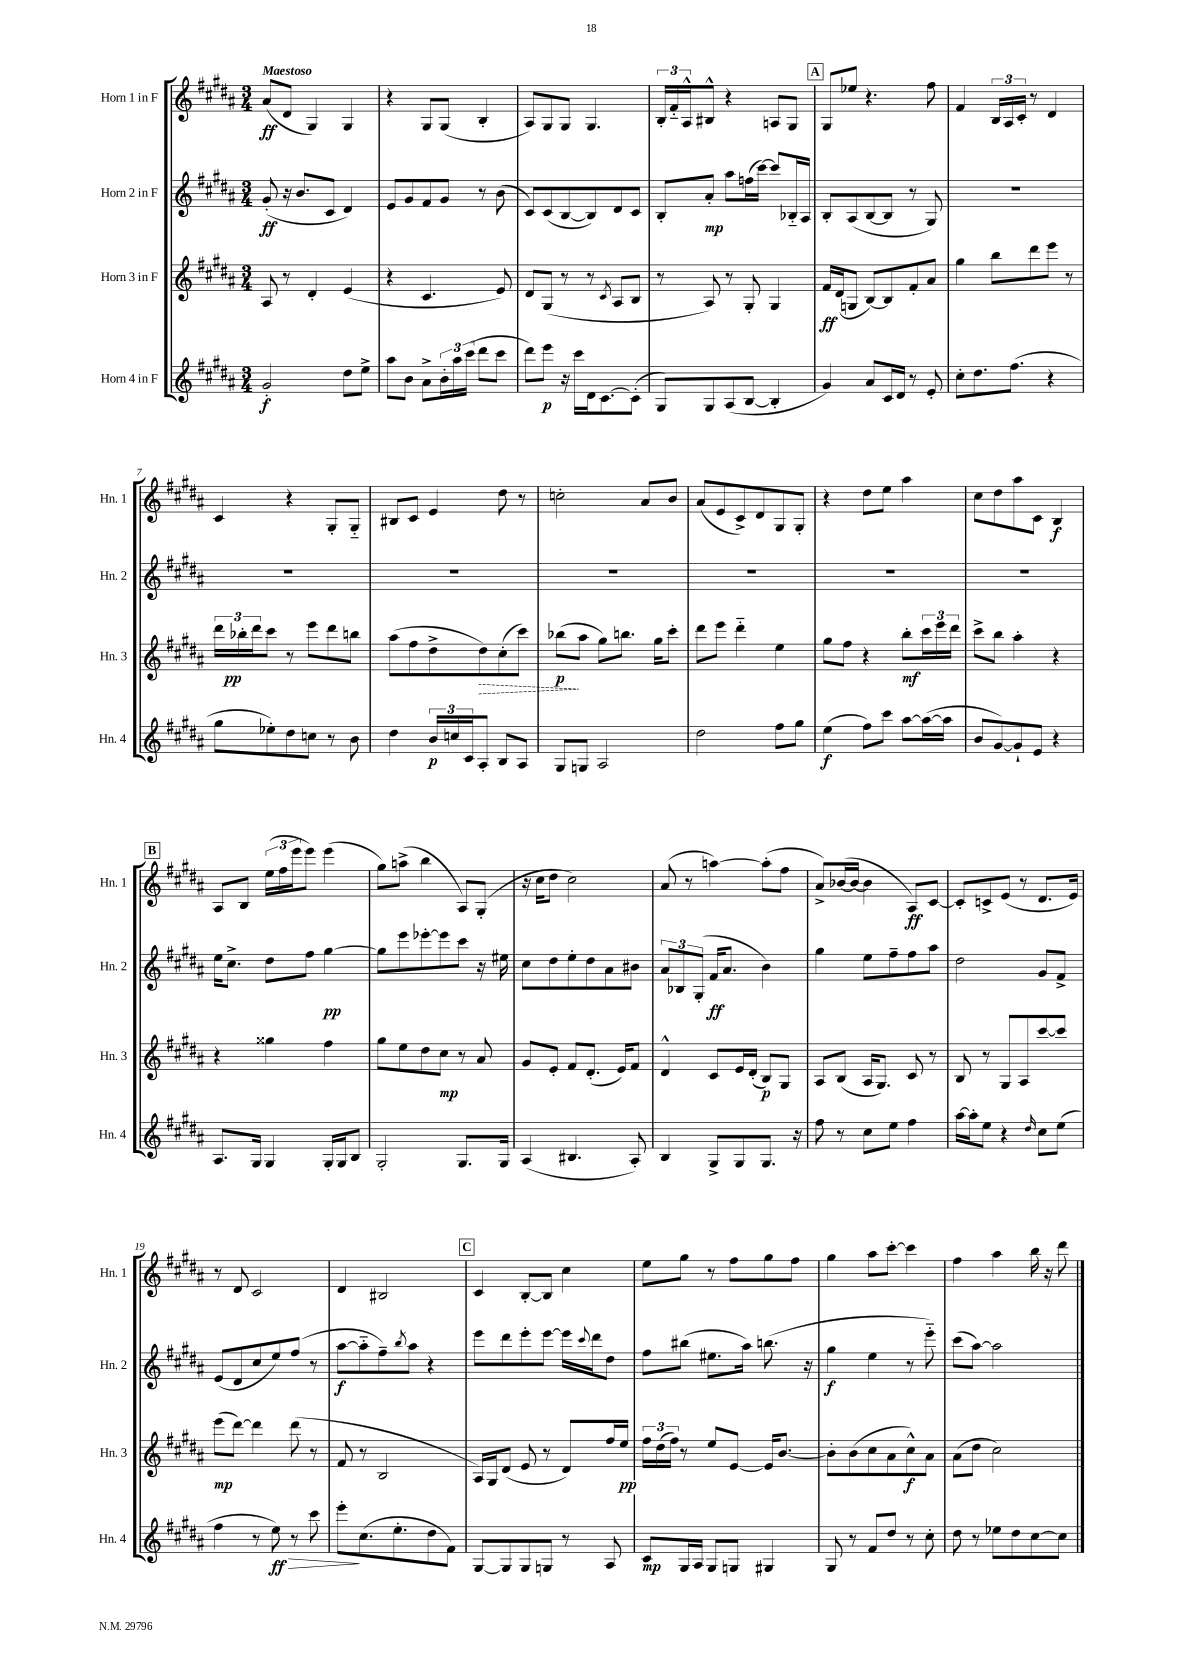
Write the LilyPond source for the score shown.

<<
\new StaffGroup <<
\new Staff = "s0" \with { instrumentName = "Horn 1 in F" shortInstrumentName = "Hn. 1" } {
    \clef treble \key b \major \numericTimeSignature \time 3/4 \tempo "Maestoso"
    ais'8\ff( dis'8 gis4) gis4 |
    r4 gis8 gis8( b4-. |
    ais8) gis8 gis8 gis4. |
    \tuplet 3/2 { b16-. fis'16-_ ais16-^ } bis8-^ r4 a8 gis8 |
    \mark \markup { \box "A" } gis8 ees''8 r4. fis''8 |
    fis'4 \tuplet 3/2 { b16 ais16 cis'16-. } r8 dis'4 |
    cis'4 r4 gis8-. gis8-_ |
    bis8 cis'8 e'4 dis''8 r8 |
    c''2-. ais'8 b'8 |
    ais'8( e'8 cis'8->) dis'8 gis8 gis8-. |
    r4 dis''8 e''8 ais''4 |
    cis''8 dis''8 ais''8 cis'8 b4\f |
    \mark \markup { \box "B" } ais8 b8 \tuplet 3/2 { e''16( fis''16 e'''16 } e'''8) e'''4( |
    gis''8) a''8->( b''4 ais8) gis8-.( |
    r16 cis''16 dis''8 cis''2) |
    ais'8( r8 a''4~) a''8-.( fis''8 |
    ais'8->) bes'16~( bes'16~ bes'4 ais8\ff) cis'8~ |
    cis'8-. c'8-> e'8( r8 dis'8. e'16) |
    r8 dis'8 cis'2 |
    dis'4 bis2 |
    \mark \markup { \box "C" } cis'4 b8~-. b8 cis''4 |
    e''8 gis''8 r8 fis''8 gis''8 fis''8 |
    gis''4 ais''8 cis'''8~-. cis'''4 |
    fis''4 ais''4 b''16 r16 dis'''8 \bar "|." |
}
\new Staff = "s1" \with { instrumentName = "Horn 2 in F" shortInstrumentName = "Hn. 2" } {
    \clef treble \key b \major \numericTimeSignature \time 3/4
    gis'8-.\ff( r16 b'8. cis'8 dis'4) |
    e'8 gis'8 fis'8 gis'8 r8 b'8( |
    cis'8) cis'8( b8~ b8) dis'8 cis'8 |
    b8-. ais'8-.\mp ais''8 f''16( cis'''16~) cis'''8 bes16-_ ais16 |
    \mark \markup { \box "A" } b8-. ais8( b8~ b8 r8 gis8) |
    R2. |
    R2. |
    R2. |
    R2. |
    R2. |
    R2. |
    R2. |
    \mark \markup { \box "B" } e''16 cis''8.-> dis''8 fis''8 gis''4~\pp |
    gis''8 e'''8 ees'''8~-. ees'''8 cis'''8 r16 eis''16 |
    cis''8 dis''8 e''8-. dis''8 ais'8 bis'8 |
    \tuplet 3/2 { ais'8 bes8 gis8-.( } fis'16\ff ais'8. b'4) |
    gis''4 e''8 fis''8-- fis''8 ais''8 |
    dis''2 gis'8 fis'8-> |
    e'8( dis'8 cis''8 e''8) fis''8( r8 |
    ais''8~\f ais''8-_ fis''8--) \acciaccatura { b''8 } ais''8 r4 |
    \mark \markup { \box "C" } e'''8 dis'''8 e'''8-. e'''8~ e'''16 \appoggiatura { cis'''8 } dis'''16 dis''8 |
    fis''8 bis''8( eis''8. ais''16) b''8.( r16 |
    gis''4\f e''4 r8 e'''8-_) |
    cis'''8( ais''8~) ais''2 \bar "|." |
}
\new Staff = "s2" \with { instrumentName = "Horn 3 in F" shortInstrumentName = "Hn. 3" } {
    \clef treble \key b \major \numericTimeSignature \time 3/4
    ais8 r8 dis'4-. e'4( |
    r4 cis'4. e'8) |
    dis'8 gis8( r8 r8 \acciaccatura { cis'8 } ais8 b8 |
    r8 ais8) r8 gis8-. gis4 |
    \mark \markup { \box "A" } fis'16\ff dis'16( g8 b8~) b8 fis'8-. ais'8 |
    gis''4 b''8 dis'''8 e'''8 r8 |
    \tuplet 3/2 { dis'''16 bes''16-.\pp dis'''16 } cis'''8 r8 e'''8 dis'''8 b''8 |
    ais''8( fis''8 dis''8-> \once \override Hairpin.style = #'dashed-line dis''8\>) cis''8-.( cis'''8) |
    bes''8\p\!( ais''8 gis''8) b''8. gis''16 cis'''8-. |
    dis'''8 e'''8 dis'''4-_ e''4 |
    gis''8 fis''8 r4 b''8-.\mf \tuplet 3/2 { cis'''16 e'''16 dis'''16 } |
    cis'''8-> b''8 ais''4-. r4 |
    \mark \markup { \box "B" } r4 gisis''4 fis''4 |
    gis''8 e''8 dis''8 cis''8\mp r8 ais'8 |
    gis'8 e'8-. fis'8 dis'8.-.( e'16) fis'8 |
    dis'4-^ cis'8 e'16 dis'16-.( b8\p) gis8 |
    ais8 b8( ais16 gis8.) cis'8 r8 |
    b8 r8 gis8 ais8 cis'''8~ cis'''8 |
    e'''8\mp( dis'''8~) dis'''4 dis'''8( r8 |
    fis'8 r8 b2 |
    \mark \markup { \box "C" } ais16) gis16 dis'8( e'8 r8 dis'8) fis''16 e''16\pp |
    \tuplet 3/2 { fis''16 dis''16( fis''16) } r8 e''8 e'8~ e'16 b'8.~ |
    b'8-. b'8( cis''8 ais'8 cis''8-^\f) ais'8 |
    ais'8( dis''8 cis''2) \bar "|." |
}
\new Staff = "s3" \with { instrumentName = "Horn 4 in F" shortInstrumentName = "Hn. 4" } {
    \clef treble \key b \major \numericTimeSignature \time 3/4
    gis'2-.\f dis''8 e''8-> |
    ais''8 b'8 ais'8-> \tuplet 3/2 { b'16-. ais''16 cis'''16( } dis'''8 cis'''8 |
    dis'''8) e'''8\p r16 cis'''16 dis'16 cis'8.~ cis'8-.( |
    gis8) gis8 ais8( b8~ b4-. |
    \mark \markup { \box "A" } gis'4) ais'8 cis'16 dis'16 r8 e'8-. |
    cis''8-. dis''8. fis''8.( r4 |
    gis''8 ees''8-.) dis''8 c''8 r8 b'8 |
    dis''4 \tuplet 3/2 { b'16\p c''16 cis'16 } ais8-. b8 ais8 |
    gis8 g8 ais2 |
    dis''2 fis''8 gis''8 |
    e''4\f( fis''8) cis'''8 ais''8~ ais''16~( ais''16 |
    b'8 gis'8~) gis'8-! e'8 r4 |
    \mark \markup { \box "B" } ais8. gis16 gis4 gis16-. gis16 b8 |
    gis2-. gis8. gis16 |
    ais4( bis4. ais8-.) |
    b4 gis8-> gis8 gis8. r16 |
    fis''8 r8 cis''8 e''8 fis''4 |
    ais''16~ ais''16-. e''8 r4 \grace { dis''16 } cis''8 e''8( |
    fis''4 r8 e''8\ff\>) r8 cis'''8 |
    e'''8-.\! cis''8.( e''8.-. dis''8 fis'8) |
    \mark \markup { \box "C" } gis8~ gis8 gis8 g8 r8 ais8 |
    cis'8\mp gis16 ais16 gis8 g8 gis4 |
    gis8 r8 fis'8 dis''8 r8 cis''8-. |
    dis''8 r8 ees''8 dis''8 cis''8~ cis''8 \bar "|." |
}
>>
>>
